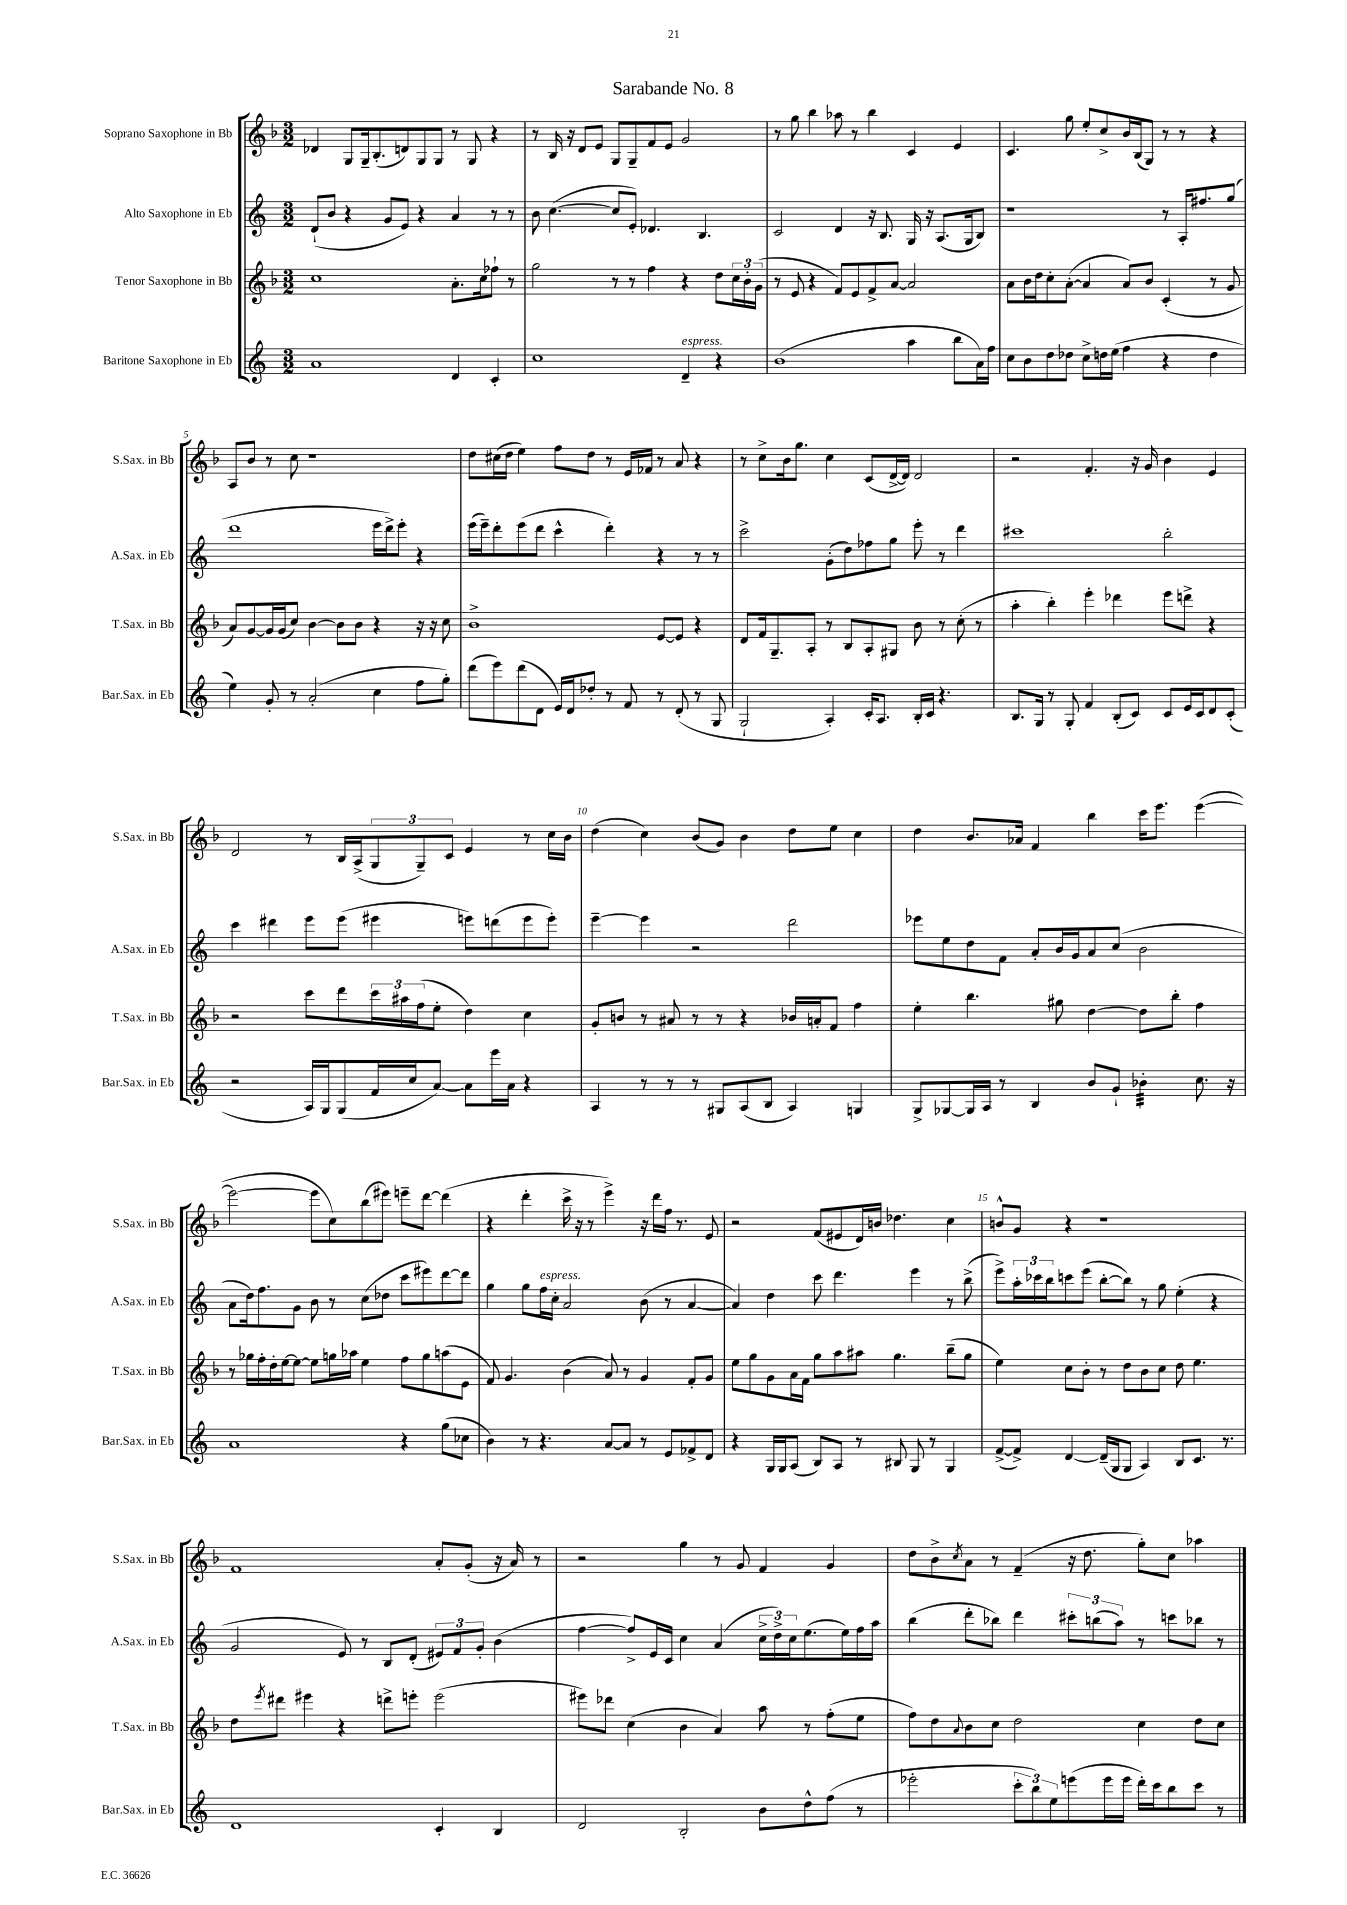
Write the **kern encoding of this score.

**kern	**kern	**kern	**kern
*staff4	*staff3	*staff2	*staff1
*clefG2	*clefG2	*clefG2	*clefG2
*k[]	*k[b-]	*k[]	*k[b-]
*M3/2	*M3/2	*M3/2	*M3/2
1a	1cc	(8d`	4d-
.	.	8b	.
.	.	4r	8G
.	.	.	16G~
.	.	.	(8.B-'
.	.	8g	.
.	.	8e)	8d)
.	.	4r	8G
.	.	.	8G
4d	8.a'	4a	8r
.	.	.	8G
.	16cc	.	.
4c'	8ff-`	8r	4r
.	8r	8r	.
=	=	=	=
1cc	2gg	8b	8r
.	.	([4.cc	16B-
.	.	.	16r
.	.	.	8d
.	.	.	8e
.	8r	8cc]	8G
.	8r	8e')	8G~
.	4ff	4.d-	8f
.	.	.	8e
4d~	4r	.	2g
.	.	4.B	.
4r	8dd	.	.
.	24cc	.	.
.	24b-'	.	.
.	(24g	.	.
=	=	=	=
(1b	8r	2c	8r
.	8e	.	8gg
.	4r	.	4bb-
.	8f)	4d	8aa-
.	8e	.	8r
.	8f^	16r	4bb-
.	.	8.B	.
.	[8a	.	.
4aa	2a]	16G	4c
.	.	16r	.
.	.	(8.A	.
8bb	.	.	4e
.	.	16G	.
16a)	.	8B)	.
16ff	.	.	.
=	=	=	=
8cc	8a	1r	4.c
8b	16b-	.	.
.	16dd	.	.
8dd	8cc'	.	.
8dd-	([8a'	.	8gg
8cc^	4a]	.	8ee'
16dd	.	.	8cc^
(16ee	.	.	.
4ff	8a)	.	16b-
.	.	.	(16B-
.	8b-	.	8G)
4r	(4c'	8r	8r
.	.	16A'	8r
.	.	8.ff#	.
4dd	8r	.	4r
.	8g	(8gg	.
=	=	=	=
4ee)	8a)	1ddd	8A
.	[8g	.	8b-
8g'	16g]	.	8r
.	(16g	.	.
8r	8cc)	.	8cc
(2a'	[4b-	.	1r
.	8b-]	.	.
.	8b-	.	.
4cc	4r	16eee	.
.	.	16ddd^)	.
.	.	8eee'	.
8ff	16r	4r	.
.	16r	.	.
8gg')	8cc	.	.
=	=	=	=
(8ddd	1b-^	(16eee	8dd
.	.	16eee~)	.
8eee)	.	8ddd'	(16cc#
.	.	.	16dd
(8ddd	.	(8eee	4ee)
8d	.	8ddd	.
16e)	.	4ccc^^	8ff
16d	.	.	.
8dd-'	.	.	8dd
8r	.	4ddd')	8r
8f	.	.	16e
.	.	.	16f-
8r	[8e	4r	8r
(8d'	8e]	.	8a
8r	4r	8r	4r
8G	.	8r	.
=	=	=	=
2G`	8d	2ccc^	8r
.	16f	.	8cc^
.	8.G~	.	.
.	.	.	16b-
.	.	.	8.gg
.	8A'	.	.
4A')	8r	(8g'	4cc
.	8B-	8dd)	.
16c'	8A'	8ff-	(8c
8.A	.	.	.
.	8G#	8gg	[16d^
.	.	.	16d])
16B'	8b-	8eee'	2d
16c	.	.	.
4.r	8r	8r	.
.	(8cc'	4ddd	.
.	8r	.	.
=	=	=	=
8.B	4aa'	1ccc#	2r
16G	.	.	.
8r	4bb-')	.	.
8G'	.	.	.
4f	4eee'	.	4.f'
(8B'	4ddd-	.	.
8c)	.	.	16r
.	.	.	16g
8c	8eee	2bb'	4b-
16e	8ddd^	.	.
16c	.	.	.
8d	4r	.	4e
(8c'	.	.	.
=	=	=	=
2r	2r	4ccc	2d
.	.	4ddd#	.
16A)	8ccc	8eee	8r
16G	.	.	.
(8G	8ddd	(8eee	16B-
.	.	.	(16A^
16f	24ccc	4eee#	12G
.	24aa#	.	.
16cc	.	.	.
.	(24ff	.	12G~)
[8a)	8ee'	.	.
.	.	.	12c
8a]	4dd)	8eee)	4e
16eee	.	(8ddd	.
16a	.	.	.
4r	4cc	8eee	8r
.	.	8eee')	16cc
.	.	.	16b-
=	=	=	=
4A	8g'	[4eee~	(4dd
.	8b	.	.
8r	8r	4eee]	4cc)
8r	8a#	.	.
8r	8r	2r	(8b-
8G#	8r	.	8g)
(8A	4r	.	4b-
8B	.	.	.
4A)	16b-	2ddd	8dd
.	16a'	.	.
.	8f	.	8ee
4G	4ff	.	4cc
=	=	=	=
8G^	4ee'	8eee-	4dd
[8G-	.	8ee	.
16G-]	4.bb-	8dd	8.b-
16A	.	.	.
8r	.	8f	.
.	.	.	16a-
4B	.	8a'	4f
.	8gg#	16b	.
.	.	16g	.
8b	[4dd	8a	4bb-
8g`	.	(8cc	.
4b-'	8dd]	2b	16ccc
.	.	.	8.eee
.	8bb-'	.	.
8.cc	4ff	.	([4eee
16r	.	.	.
=	=	=	=
1a	8r	8a	2eee_
.	16gg-	16dd)	.
.	16ff'	8.ff	.
.	16dd'	.	.
.	[16ee	.	.
.	8ee_	8g	.
.	8ee]	8b	8eee]
.	16gg	8r	8cc)
.	16aa-	.	.
.	4ee	(8cc	(8bb-
.	.	8dd-	8eee#)
4r	8ff	8ccc	8eee~
.	8gg	8eee#)	[8ddd
(8gg	(8aa	[8ddd	(4ddd]
8cc-	8e	8ddd]	.
=	=	=	=
4b)	8f)	4gg	4r
.	4.g	.	.
8r	.	8gg	4ddd'
4.r	.	16ff	.
.	.	16cc'	.
.	(4b-	2a	16ccc^
.	.	.	16r
.	.	.	8r
[8a	8a)	.	4eee^)
8a]	8r	.	.
8r	4g	(8b	16r
.	.	.	16ddd
8e	.	8r	16ff
.	.	.	8.r
8f-^	8f'	[4a	.
8d	8g	.	8e
=	=	=	=
4r	8ee	4a])	2r
.	8gg	.	.
16G	8g	4dd	.
16G	.	.	.
(8A	16a	.	.
.	16f	.	.
8B)	8gg	8ccc	(8f
8A	8aa	4.ddd	8e#
8r	8aa#	.	16d)
.	.	.	16b
8B#	4.gg	.	4.dd-
8G	.	4eee	.
8r	.	.	.
4G	(8bb-~	8r	4cc
.	8gg	(8bb^	.
=	=	=	=
([8f^	4ee)	8eee^)	8b^^
8f^])	.	24aa'	8g
.	.	24ccc-	.
.	.	24bb	.
[4d	8cc	8ccc	4r
.	8b-'	(8eee	.
(16d~]	8r	[8bb'	1r
16G	.	.	.
8G	8dd	8bb])	.
4A)	8b-	8r	.
.	8cc	8gg	.
8B	8dd	(4ee'	.
8.c	4.ee	.	.
.	.	4r	.
8.r	.	.	.
=	=	=	=
1d	8dd	2g	1f
.	8qeee	.	.
.	8ddd#	.	.
.	4eee#	.	.
.	4r	8e)	.
.	.	8r	.
.	8ddd^	8B	.
.	8eee'	(8d'	.
4c'	(2eee	12e#)	8a'
.	.	12f	.
.	.	.	(8g'
.	.	12g'	.
4B	.	(4b	16r
.	.	.	16a)
.	.	.	8r
=	=	=	=
2d	8eee#)	[4ff	2r
.	8ddd-	.	.
.	(4cc	8ff^])	.
.	.	16e	.
.	.	16c	.
2B'	4b-	4cc	4gg
.	4a)	(4a	8r
.	.	.	8g
8b	8aa	24cc^	4f
.	.	24dd^)	.
.	.	24cc	.
8dd^^	8r	(8.ee	.
(8ff	(8ff'	.	4g
.	.	16ee)	.
8r	8ee	16ff	.
.	.	16aa	.
=	=	=	=
2eee-'	8ff)	(4bb	8dd
.	8dd	.	8b-^
.	8qqa	.	8qcc
.	8b-	8ddd'	8a
.	8cc	8bb-)	8r
12ccc'	2dd	4ddd	(4f~
12bb)	.	.	.
12ee	.	.	.
(8eee	.	12ccc#'	16r
.	.	.	8.dd
.	.	(12bb	.
16eee	.	.	.
.	.	12aa)	.
16eee	.	.	.
16ddd')	4cc	8r	8gg')
16ccc	.	.	.
8bb	.	8ccc	8cc
8ccc	8dd	8bb-	4aa-
8r	8cc	8r	.
==	==	==	==
*-	*-	*-	*-
